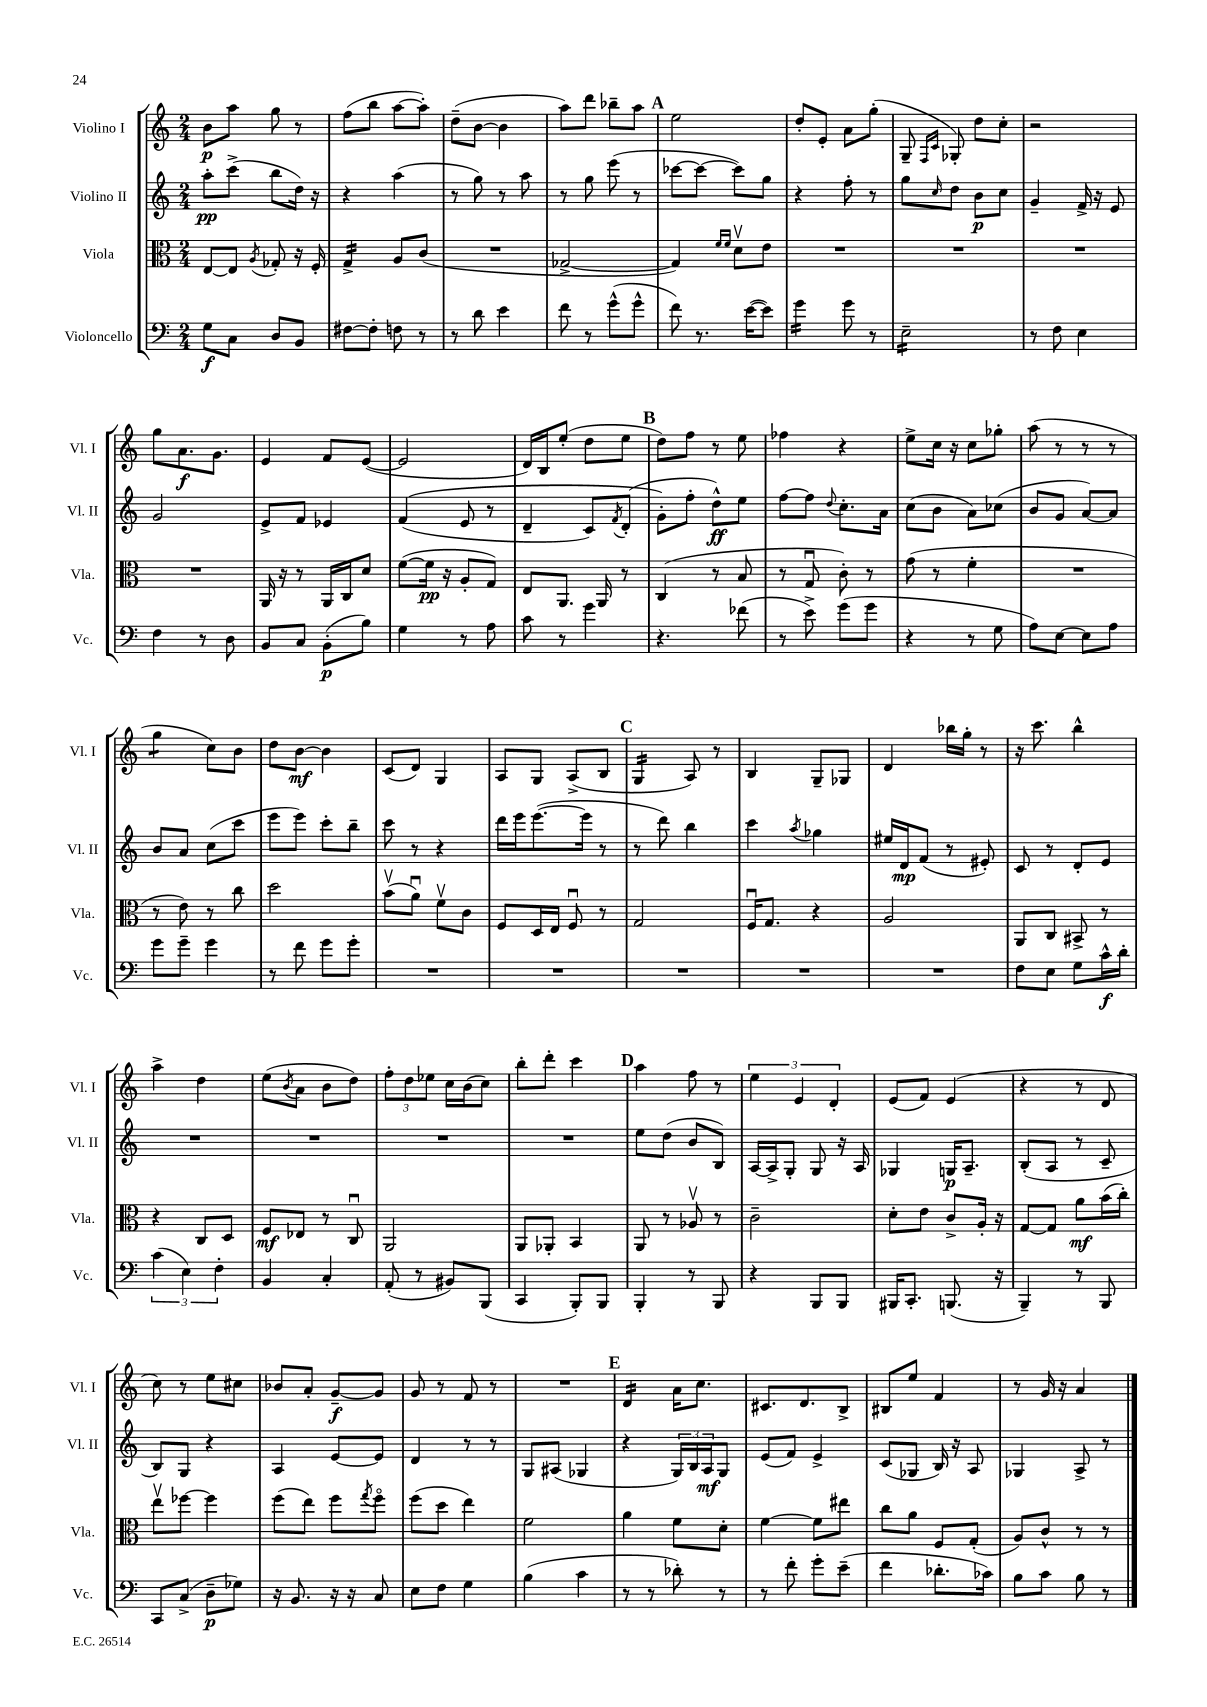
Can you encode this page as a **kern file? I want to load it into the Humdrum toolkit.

**kern	**kern	**kern	**kern
*staff4	*staff3	*staff2	*staff1
*clefF4	*clefC3	*clefG2	*clefG2
*k[]	*k[]	*k[]	*k[]
*M2/4	*M2/4	*M2/4	*M2/4
8G	[8E	8aa'	8b
8C	8E]	(8ccc^	8aa
.	8qA	.	.
8D	8G-'	8bb	8gg
8BB	16r	16dd)	8r
.	16F'	16r	.
=	=	=	=
[8F#	4G^	4r	(8ff
8F#']	.	.	8bb
8F	8A	(4aa	[8aa
8r	(8c	.	8aa'])
=	=	=	=
8r	2r	8r	(8dd~
8d	.	8gg)	[8b
4e	.	8r	4b]
.	.	8aa	.
=	=	=	=
8f	[2G-^	8r	8aa)
8r	.	8gg	8ddd
(8g^^	.	(8eee	8bb-~
8g^^	.	8r	8aa
=	=	=	=
8f)	4G-])	[8ccc-	2ee
8.r	.	8ccc-_	.
.	16qqf	.	.
.	16qqf	.	.
.	8dv	8ccc-])	.
([16e	.	.	.
8e])	8e	8gg	.
=	=	=	=
4g	2r	4r	8dd'
.	.	.	8e'
8g	.	8ff'	8a
8r	.	8r	(8gg'
=	=	=	=
2E~	2r	8gg	8G~
.	.	.	16qqF
.	.	16qqcc	16qqc
.	.	8dd	8G-')
.	.	8b	8dd
.	.	8cc	8cc'
=	=	=	=
8r	2r	4g~	2r
8F	.	.	.
4E	.	16f^	.
.	.	16r	.
.	.	8e	.
=	=	=	=
4F	2r	2g	8gg
.	.	.	8.a
8r	.	.	.
.	.	.	8.g
8D	.	.	.
=	=	=	=
8BB	16AA	8e^	4e
.	16r	.	.
8C	8r	8f	.
(8BB'	16AA	4e-	8f
.	16C	.	.
8B)	8d	.	([8e
=	=	=	=
4G	([8f	&((4f	2e]
.	16f]	.	.
.	16r	.	.
8r	8A'	8e	.
8A	8G)	8r	.
=	=	=	=
8c	8E	4d~	16d)
.	.	.	16B
8r	8.AA	.	(8ee'
4g	.	8c)	8dd
.	16AA	.	.
.	.	8qf	.
.	8r	(8d'	8ee
=	=	=	=
4.r	(4C	8g'&)	8dd)
.	.	8ff'	8ff
.	8r	8dd^^)	8r
(8f-	8B	8ee	8ee
=	=	=	=
8r	8r	[8ff	4ff-
8e^)	8Gu	8ff]	.
.	.	8qqdd	.
(8g	8c')	8.cc'	4r
8g	8r	.	.
.	.	16a	.
=	=	=	=
4r	(8g	(8cc	8ee^
.	8r	8b	16cc
.	.	.	16r
8r	4f'	8a)	8cc
8G	.	(8cc-	8gg-'
=	=	=	=
8A)	2r	8b	(8aa
[8E	.	8g	8r
8E]	.	[8a)	8r
8A	.	8a]	8r
=	=	=	=
8g	8r	8b	4gg
8g~	8e)	8a	.
4g	8r	(8cc	8cc)
.	8cc	8ccc	8b
=	=	=	=
8r	2dd	8eee	8dd
8f	.	8eee)	[8b
8g	.	8ccc'	4b]
8g'	.	8bb~	.
=	=	=	=
2r	(8bv	8ccc	(8c
.	8au)	8r	8d)
.	8fv	4r	4G
.	8c	.	.
=	=	=	=
2r	8F	16ddd	8A
.	.	16eee	.
.	16D	([8.eee	8G
.	16E	.	.
.	8Fu	.	(8A^
.	.	16eee]	.
.	8r	8r	8B
=	=	=	=
2r	2G	8r	4G
.	.	8ddd)	.
.	.	4bb	8A)
.	.	.	8r
=	=	=	=
2r	16Fu	4ccc	4B
.	8.G	.	.
.	.	8qaa	.
.	4r	4gg-	8G~
.	.	.	8G-
=	=	=	=
2r	2A	16ee#	4d
.	.	16d	.
.	.	(8f	.
.	.	8r	16bb-
.	.	.	16gg'
.	.	8e#')	8r
=	=	=	=
8F	8AA	8c	16r
.	.	.	8.ccc
8E	8C	8r	.
8G	8BB#^	8d'	4bb^^
16c^^	8r	8e	.
16d'	.	.	.
=	=	=	=
(6c	4r	2r	4aa^
6E)	.	.	.
.	8C	.	4dd
6F'	.	.	.
.	8D	.	.
=	=	=	=
4BB	8F	2r	(8ee
.	.	.	8qb
.	8E-	.	8a
4C'	8r	.	8b
.	8Cu	.	8dd)
=	=	=	=
(8AA'	2AA	2r	12ff'
.	.	.	12dd
8r	.	.	.
.	.	.	12ee-
8BB#)	.	.	16cc
.	.	.	(16b
(8BBB	.	.	8cc)
=	=	=	=
4CC	8AA	2r	8bb'
.	8AA-'	.	8ddd'
8BBB')	4BB	.	4ccc
8BBB	.	.	.
=	=	=	=
4BBB'	8AA	8ee	4aa
.	8r	(8dd	.
8r	8A-v	8b	8ff
8BBB	8r	8B)	8r
=	=	=	=
4r	2c~	[16A	6ee
.	.	16A^]	.
.	.	8G'	.
.	.	.	6e
8BBB	.	8G	.
.	.	.	6d'
8BBB	.	16r	.
.	.	16A	.
=	=	=	=
16BBB#	8d'	4G-	(8e
8.CC'	.	.	.
.	8e	.	8f)
(8.BBB	8c^	16G	(4e
.	.	8.A~	.
.	16A'	.	.
16r	16r	.	.
=	=	=	=
4BBB~)	[8G	(8B'	4r
.	8G]	8A	.
8r	8a	8r	8r
8BBB	(16b	8c~	8d
.	16cc')	.	.
=	=	=	=
8CC	8eev	8B)	8cc)
(8C^	[8ff-	8G	8r
8D~	4ff-]	4r	8ee
8G-)	.	.	8cc#
=	=	=	=
16r	(8ff	4A	8b-
8.BB	.	.	.
.	8ee)	.	8a'
16r	8ff	[8e	[8g~
16r	.	.	.
.	8qgg	.	.
8C	8ffo	8e]	8g]
=	=	=	=
8E	(8ff	4d	8g
8F	8dd	.	8r
4G	4ee)	8r	8f
.	.	8r	8r
=	=	=	=
(4B	2f	8G	2r
.	.	(8A#	.
4c	.	4G-	.
=	=	=	=
8r	4a	4r	4d
8r	.	.	.
8d-')	8f	24G)	16a
.	.	24B	.
.	.	.	8.cc
.	.	24A	.
8r	8d'	8G	.
=	=	=	=
8r	[4f	(8e	8.c#
8f'	.	8f)	.
.	.	.	8.d
8g'	8f]	4e^	.
(8e~	8ee#	.	8B^
=	=	=	=
4f	8cc	(8c	8B#
.	8a	8G-	8ee
8.d-'	8F	16B)	4f
.	.	16r	.
.	(8G'	8A	.
16c-)	.	.	.
=	=	=	=
8B	8A)	4G-	8r
8c	8c^^	.	16g
.	.	.	16r
8B	8r	8A^	4a
8r	8r	8r	.
==	==	==	==
*-	*-	*-	*-
